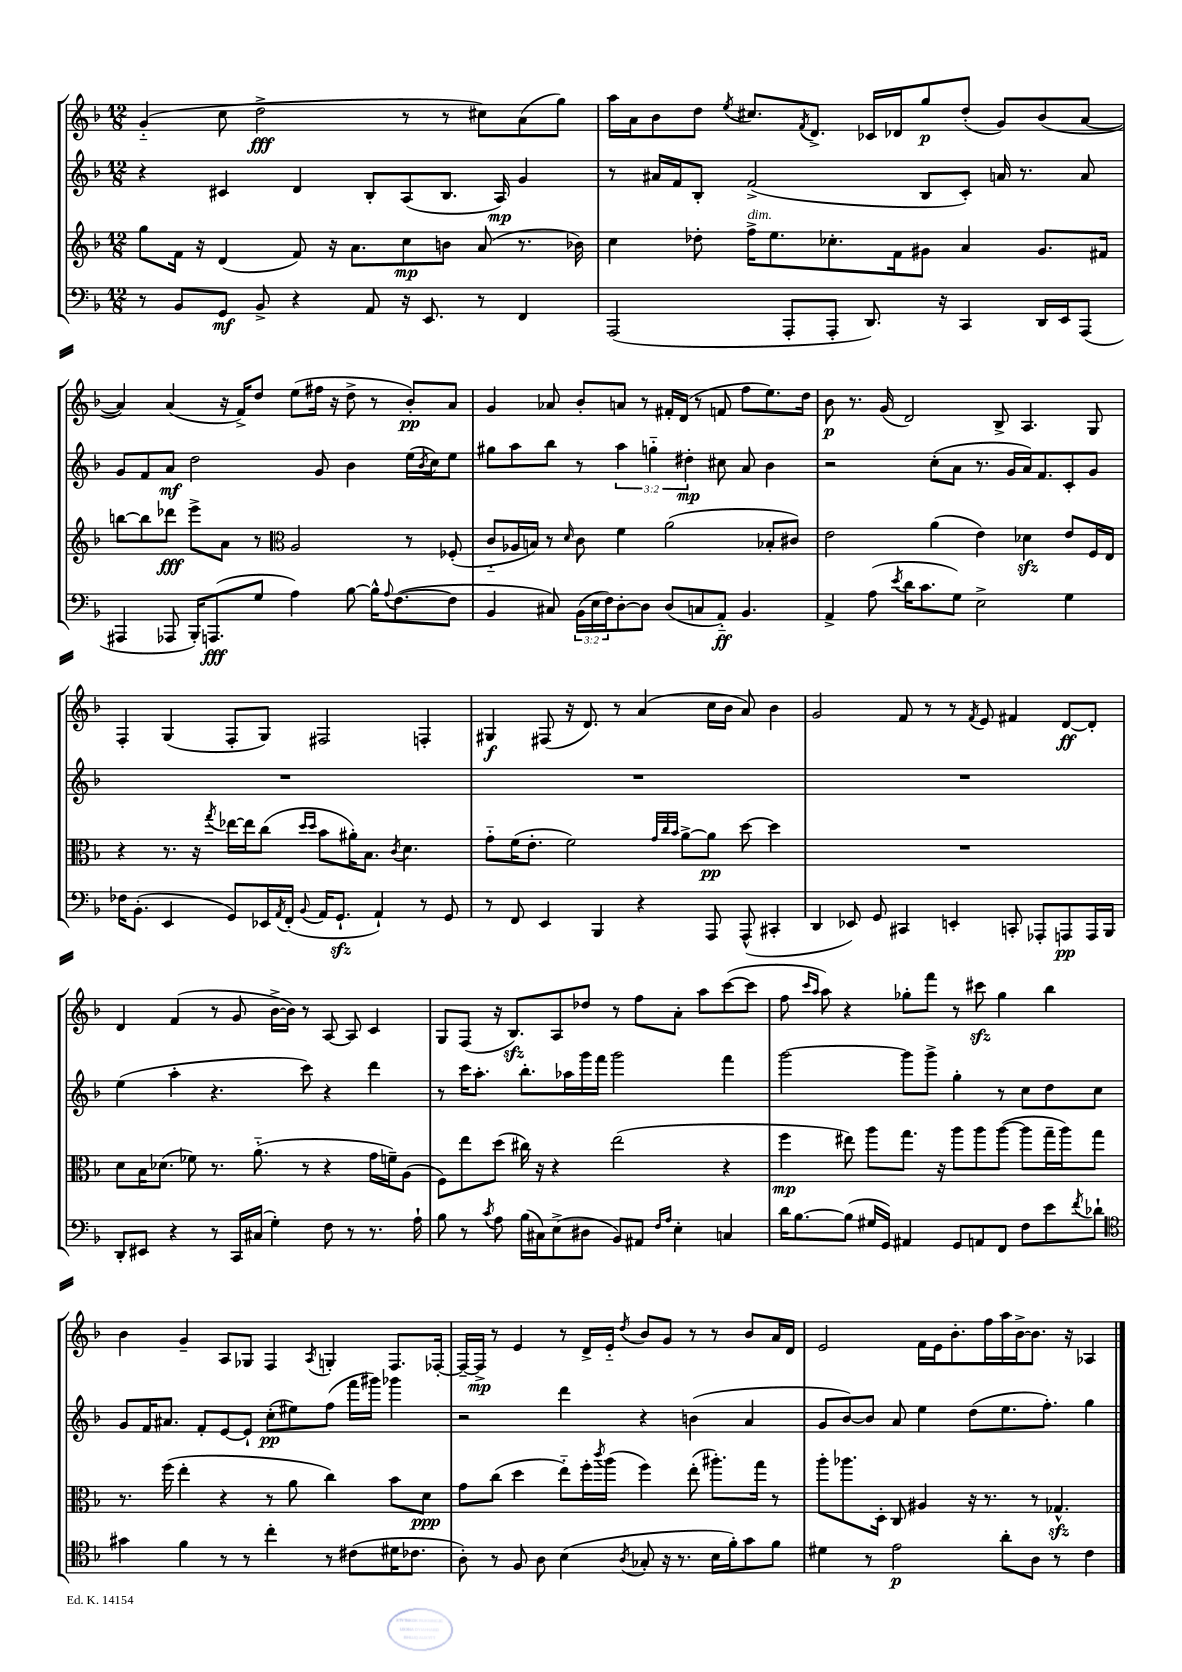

**kern	**dynam	**kern	**dynam	**kern	**dynam	**kern	**dynam
*part4	*part4	*part3	*part3	*part2	*part2	*part1	*part1
*staff4	*staff4	*staff3	*staff3	*staff2	*staff2	*staff1	*staff1
*clefF4	*	*clefG2	*	*clefG2	*	*clefG2	*
*k[b-]	*	*k[b-]	*	*k[b-]	*	*k[b-]	*
*M12/8	*	*M12/8	*	*M12/8	*	*M12/8	*
=60	=60	=60	=60	=60	=60	=60	=60
8r	.	8gg\L	.	4r	.	(4g/	.
8BB-/L	.	16f\Jk	.	.	.	.	.
.	.	16r	.	.	.	.	.
8GG/J	mf	(4d/	.	4c#X/	.	8cc\	.
8BB-^/	.	.	.	.	.	2dd^\	fff
4r	.	8f/)	.	4d/	.	.	.
.	.	16r	.	.	.	.	.
.	.	8.a\L	.	.	.	.	.
8AA/	.	.	.	8B-'/L	.	.	.
16r	.	8cc\	mp	(8A/	.	8r	.
8.EE/	.	.	.	.	.	.	.
.	.	8bn\J	.	8.B-/J	.	8r	.
8r	.	(8a/	.	.	.	8cc#X\L)	.
.	.	.	.	16A/)	mp	.	.
4FF/	.	8.r	.	4g/	.	(8a\	.
.	.	.	.	.	.	8gg\J)	.
.	.	16b-X\)	.	.	.	.	.
=61	=61	=61	=61	=61	=61	=61	=61
(2AAA/	.	4cc\	.	8r	.	16aa\LL	.
.	.	.	.	.	.	16a\J	.
.	.	.	.	16a#X/LL	.	8b-\	.
.	.	.	.	16f/J	.	.	.
.	.	8dd-X'\	.	8B-'/J	.	8dd\J	.
.	.	.	.	.	.	8qee/	.
!	!	!LO:TX:a:i:t=dim.	!	!	!	!	!
.	.	16ff^\KL	.	(2f^/	.	8.cc#X/L	.
.	.	8.ee\	.	.	.	.	.
8AAA'/L	.	.	.	.	.	.	.
.	.	.	.	.	.	8qf/	.
.	.	.	.	.	.	8.d^/J	.
8AAA'/J	.	8.cc-X'\	.	.	.	.	.
8.DD/)	.	.	.	.	.	16c-X/LL	.
.	.	16f\k	.	.	.	16d-X/J	.
.	.	8g#X\J	.	8B-/L	.	8gg/	p
16r	.	.	.	.	.	.	.
4CC/	.	4a/	.	8c'/J)	.	(8dd'/J	.
.	.	.	.	16an/	.	8g/L)	.
.	.	.	.	8.r	.	.	.
16DD/LL	.	8.g#/L	.	.	.	(8b-/	.
16EE/J	.	.	.	.	.	.	.
(8AAA/J	.	.	.	8a/	.	[8a/J	.
.	.	16f#X/Jk	.	.	.	.	.
!!LO:LB:g=z
=62	=62	=62	=62	=62	=62	=62	=62
4AAA#X/	.	[8bbn\L	.	8g/L	.	4a/])	.
.	.	8bb\]	.	8f/	.	.	.
8AAA-X/	.	8ddd-X\J	fff	8a/J	mf	(4a/	.
16BBB-'/KL)	.	8eee^\L	.	2dd\	.	.	.
(8.AAAn/	fff	.	.	.	.	.	.
.	.	8a\J	.	.	.	16r	.
.	.	.	.	.	.	16f^/KL)	.
8G/J	.	8r	.	.	.	8dd/J	.
*	*	*clefC3	*	*	*	*	*
4A\)	.	2A/	.	.	.	(8ee\L	.
.	.	.	.	8g/	.	16ff#X\Jk	.
.	.	.	.	.	.	16r	.
[8B-\	.	.	.	4b-\	.	8dd^\	.
16B-^^\KL]	.	.	.	.	.	8r	.
8qqA/	.	.	.	.	.	.	.
([8.F\	.	.	.	.	.	.	.
.	.	8r	.	(16ee\LL	.	8b-'/L)	pp
.	.	.	.	8qb-/	.	.	.
.	.	.	.	16cc\J)	.	.	.
8F\J]	.	(8F-X'/	.	8ee\J	.	8a/J	.
=63	=63	=63	=63	=63	=63	=63	=63
4BB-/	.	8c/L	.	8gg#X\L	.	4g/	.
.	.	16A-X/L	.	8aa\	.	.	.
.	.	16Bn/JJ)	.	.	.	.	.
8C#X/)	.	8r	.	8bb-\J	.	8a-X/	.
.	.	16qqd/	.	.	.	.	.
(24BB-\LL	.	8c\	.	8r	.	8b-'/L	.
24E\	.	.	.	.	.	.	.
24F\J)	.	.	.	.	.	.	.
[8D'\	.	4f\	.	6aa\	.	8an/J	.
8D\J]	.	.	.	.	.	8r	.
.	.	.	.	6ggn\	.	.	.
(8D/L	.	(2a\	.	.	.	16f#X'/LL	.
.	.	.	.	.	.	(16d/JJ	.
.	.	.	.	6dd#X'\	mp	.	.
8Cn/	.	.	.	.	.	8r	.
8AA/J)	ff	.	.	8cc#X\	.	8fn/	.
4.BB-/	.	.	.	8a/	.	8ff\L	.
.	.	8B-X'/L	.	4b-\	.	8.ee\)	.
.	.	8c#X/J)	.	.	.	.	.
.	.	.	.	.	.	16dd\Jk	.
=64	=64	=64	=64	=64	=64	=64	=64
4AA^/	.	2e\	.	2r	.	8b-\	p
.	.	.	.	.	.	8.r	.
(8A\	.	.	.	.	.	.	.
.	.	.	.	.	.	(16g/	.
8qe/	.	.	.	.	.	.	.
16d\KL	.	.	.	.	.	2d/)	.
8.c\	.	.	.	.	.	.	.
.	.	(4a\	.	(8cc'\L	.	.	.
8G\J)	.	.	.	8a\J	.	.	.
2E^\	.	4e\)	.	8.r	.	.	.
.	.	.	.	.	.	8B-^/	.
.	.	.	.	16g/LL	.	.	.
.	.	4d-Xzz\	.	16a/J)	.	4.A/	.
.	.	.	.	8.f/	.	.	.
4G\	.	8e/L	.	8c'/	.	.	.
.	.	16F/L	.	8g/J	.	8G/	.
.	.	16E/JJ	.	.	.	.	.
!!LO:LB:g=z
=65	=65	=65	=65	=65	=65	=65	=65
16F-X\KL	.	4r	.	1.r	.	4F'/	.
(8.BB-'\J	.	.	.	.	.	.	.
4EE/	.	8.r	.	.	.	(4G/	.
.	.	16r	.	.	.	.	.
.	.	8qgg/	.	.	.	.	.
8GG/L)	.	[16ee-X\LL	.	.	.	8F'/L	.
.	.	16ee-\J]	.	.	.	.	.
16EE-X/L	.	(8cc\J	.	.	.	8G/J)	.
8qAA/	.	.	.	.	.	.	.
(16FF'/JJ	.	.	.	.	.	.	.
.	.	16qqdd/LL	.	.	.	.	.
8qqBB-/	.	16qqdd/JJ	.	.	.	.	.
16AA/KL	.	8b-\L	.	.	.	2F#X/	.
8.GGzz`/J	.	.	.	.	.	.	.
.	.	16a#X'\K)	.	.	.	.	.
.	.	8.B-\J	.	.	.	.	.
4AA`/)	.	.	.	.	.	.	.
.	.	8qc/	.	.	.	.	.
.	.	4.d\	.	.	.	.	.
8r	.	.	.	.	.	4Fn'/	.
8GG/	.	.	.	.	.	.	.
=66	=66	=66	=66	=66	=66	=66	=66
8r	.	8g\L	.	1.r	.	4G#X/	f
8FF/	.	(16f\K	.	.	.	.	.
.	.	8.e'\J	.	.	.	.	.
4EE/	.	.	.	.	.	(8F#X/	.
.	.	2f\)	.	.	.	16r	.
.	.	.	.	.	.	8.d/)	.
4BBB-/	.	.	.	.	.	.	.
.	.	.	.	.	.	8r	.
4r	.	.	.	.	.	(4a/	.
.	.	32qqg/LLL	.	.	.	.	.
.	.	32qqcc/	.	.	.	.	.
.	.	32qqb-/JJJ	.	.	.	.	.
.	.	[8a^\L	.	.	.	.	.
8AAA/	.	8a\J]	pp	.	.	16cc\LL	.
.	.	.	.	.	.	16b-\JJ	.
(8AAA^^/	.	[8dd\	.	.	.	8a/)	.
4CC#X'/	.	4dd\]	.	.	.	4b-\	.
=67	=67	=67	=67	=67	=67	=67	=67
4DD/	.	1.r	.	1.r	.	2g/	.
8EE-X/)	.	.	.	.	.	.	.
8GG/	.	.	.	.	.	.	.
4CC#X/	.	.	.	.	.	8f/	.
.	.	.	.	.	.	8r	.
4EEn'/	.	.	.	.	.	8r	.
.	.	.	.	.	.	8qf/	.
.	.	.	.	.	.	8e/	.
8CCn'/	.	.	.	.	.	4f#X/	.
8AAA-X'/L	.	.	.	.	.	.	.
8AAAn/	pp	.	.	.	.	[8d/L	ff
16AAA/L	.	.	.	.	.	8d'/J]	.
16BBB-/JJ	.	.	.	.	.	.	.
!!LO:LB:g=z
=68	=68	=68	=68	=68	=68	=68	=68
8DD'/L	.	8d\L	.	(4ee\	.	4d/	.
8EE#X/J	.	16B-\K	.	.	.	.	.
.	.	(8.d-X\J	.	.	.	.	.
4r	.	.	.	4aa'\	.	(4f/	.
.	.	8f-X\)	.	.	.	.	.
8r	.	8.r	.	4.r	.	8r	.
16CC/LL	.	.	.	.	.	8g/	.
(16C#X/JJ	.	(8.a\	.	.	.	.	.
4G'\)	.	.	.	.	.	[16b-^\LL	.
.	.	.	.	.	.	16b-\JJ])	.
.	.	8r	.	8ccc\)	.	8r	.
8F\	.	4r	.	4r	.	[8A/	.
8r	.	.	.	.	.	8A/]	.
8.r	.	16g\LL	.	4ddd\	.	4c/	.
.	.	16fn~\J)	.	.	.	.	.
.	.	(8A\J	.	.	.	.	.
16A`\	.	.	.	.	.	.	.
=69	=69	=69	=69	=69	=69	=69	=69
8B-\	.	8F\L)	.	8r	.	8G/L	.
8r	.	8ee\	.	16ccc\KL	.	(8F/J	.
.	.	.	.	8.aa'\J	.	.	.
8qc/	.	.	.	.	.	.	.
8A\	.	(8dd\J	.	.	.	16r	.
.	.	.	.	.	.	8.B-zz/L)	.
(16B-\LL	.	16cc#X\)	.	8.bb-'\L	.	.	.
16C#X\J)	.	16r	.	.	.	.	.
(8E^\	.	4r	.	.	.	8A/	.
.	.	.	.	16aa-X\L	.	.	.
8D#X\J	.	.	.	16ggg\	.	8dd-X/J	.
.	.	.	.	16fff\JJ	.	.	.
8BB-/L)	.	(2ee\	.	2ggg\	.	8r	.
8AA#X/J	.	.	.	.	.	8ff\L	.
16qqF/LL	.	.	.	.	.	.	.
16qqA/JJ	.	.	.	.	.	.	.
4E'\	.	.	.	.	.	8a'\J	.
.	.	.	.	.	.	8aa\L	.
4Cn/	.	4r	.	4fff\	.	([8ccc\	.
.	.	.	.	.	.	8ccc\J]	.
=70	=70	=70	=70	=70	=70	=70	=70
16d\KL	.	4ff\	mp	[2ggg\	.	8ff\	.
[8.B-\	.	.	.	.	.	.	.
.	.	.	.	.	.	16qqccc/LL	.
.	.	.	.	.	.	16qqaa/JJ	.
.	.	.	.	.	.	8aa\)	.
(8B-\J]	.	8ee#X\)	.	.	.	4r	.
16G#X/LL	.	8aa\L	.	.	.	.	.
16GG/JJ)	.	.	.	.	.	.	.
4AA#X/	.	8.gg\J	.	8ggg\L]	.	8gg-X'\L	.
.	.	.	.	8ggg^\J	.	8fff\J	.
.	.	16r	.	.	.	.	.
8GG/L	.	8aa\L	.	4gg'\	.	8r	.
8AAn/	.	8aa\	.	.	.	8ccc#Xzz\	.
8FF/J	.	([8aa\J	.	8r	.	4gg-\	.
8F\L	.	8aa\L]	.	8cc\L	.	.	.
8e\	.	16gg~\L	.	8dd\	.	4bb-\	.
.	.	16aa\J)	.	.	.	.	.
8qf/	.	.	.	.	.	.	.
8d-X`\J	.	8gg\J	.	8cc\J	.	.	.
!!LO:LB:g=z
=71	=71	=71	=71	=71	=71	=71	=71
*clefC4	*	*	*	*	*	*	*
4g#X\	.	8.r	.	8g/L	.	4b-\	.
.	.	.	.	16f/K	.	.	.
.	.	(16ff\	.	8.a#X/J	.	.	.
4f\	.	4ee'\	.	.	.	4g~/	.
.	.	.	.	8f'/L	.	.	.
8r	.	4r	.	[8e/	.	8A/L	.
8r	.	.	.	8e`/J]	.	8G-X/J	.
4cc'\	.	8r	.	(8cc'\L	pp	4F/	.
.	.	8a\	.	8ee#X\)	.	.	.
.	.	.	.	.	.	8qA/	.
8r	.	4cc\)	.	(8ff\J	.	4Gn'/	.
(8c#X\L	.	.	.	16fff\LL	.	.	.
.	.	.	.	16ggg#X\JJ)	.	.	.
16d#X\K	.	8b-\L	.	4ggg-X\	.	8.F/L	.
8.c-X\J	.	.	.	.	.	.	.
.	.	8d\J	ppp	.	.	.	.
.	.	.	.	.	.	[16F-X'/Jk	.
=72	=72	=72	=72	=72	=72	=72	=72
8A'\)	.	8g\L	.	2r	.	16F-~/LL_	.
.	.	.	.	.	.	16F-^/JJ]	mp
8r	.	(8cc\J	.	.	.	8r	.
8F/	.	4dd\	.	.	.	4e/	.
8A\	.	.	.	.	.	.	.
(4B-\	.	8ee\L)	.	4ddd\	.	8r	.
.	.	16ff'\L	.	.	.	16d^/LL	.
.	.	8qccc/	.	.	.	.	.
.	.	(16aa\JJ	.	.	.	16e/JJ	.
8qA/	.	.	.	.	.	8qdd/	.
8G-X'/	.	4ff\)	.	4r	.	8b-/L	.
16r	.	.	.	.	.	8g/J	.
8.r	.	.	.	.	.	.	.
.	.	(8ee'\	.	(4bn\	.	8r	.
16B-\LL	.	8.aa#X'\L)	.	.	.	8r	.
16f'\J)	.	.	.	.	.	.	.
8g\	.	.	.	4a/	.	8b-/L	.
.	.	16gg\Jk	.	.	.	.	.
8f\J	.	8r	.	.	.	16a/L	.
.	.	.	.	.	.	16d/JJ	.
=73	=73	=73	=73	=73	=73	=73	=73
4d#X\	.	8aa'\L	.	8g/L	.	2e/	.
.	.	8.aa-X\	.	[8b-/)	.	.	.
8r	.	.	.	8b-/J]	.	.	.
.	.	16D'\Jk	.	.	.	.	.
2e\	p	8C/	.	8a/	.	.	.
.	.	4A#X/	.	4ee\	.	16f\LL	.
.	.	.	.	.	.	16e\J	.
.	.	.	.	.	.	8.b-'\	.
.	.	16r	.	(8dd\L	.	.	.
.	.	8.r	.	.	.	16ff\L	.
8a'\L	.	.	.	8.ee\	.	16aa\	.
.	.	.	.	.	.	[16b-^\J	.
8A\J	.	8r	.	.	.	8.b-\J]	.
.	.	.	.	8.ff'\J)	.	.	.
8r	.	4.G-Xzz^^/	.	.	.	.	.
.	.	.	.	.	.	16r	.
4c\	.	.	.	4gg\	.	4A-X/	.
==	==	==	==	==	==	==	==
*-	*-	*-	*-	*-	*-	*-	*-
